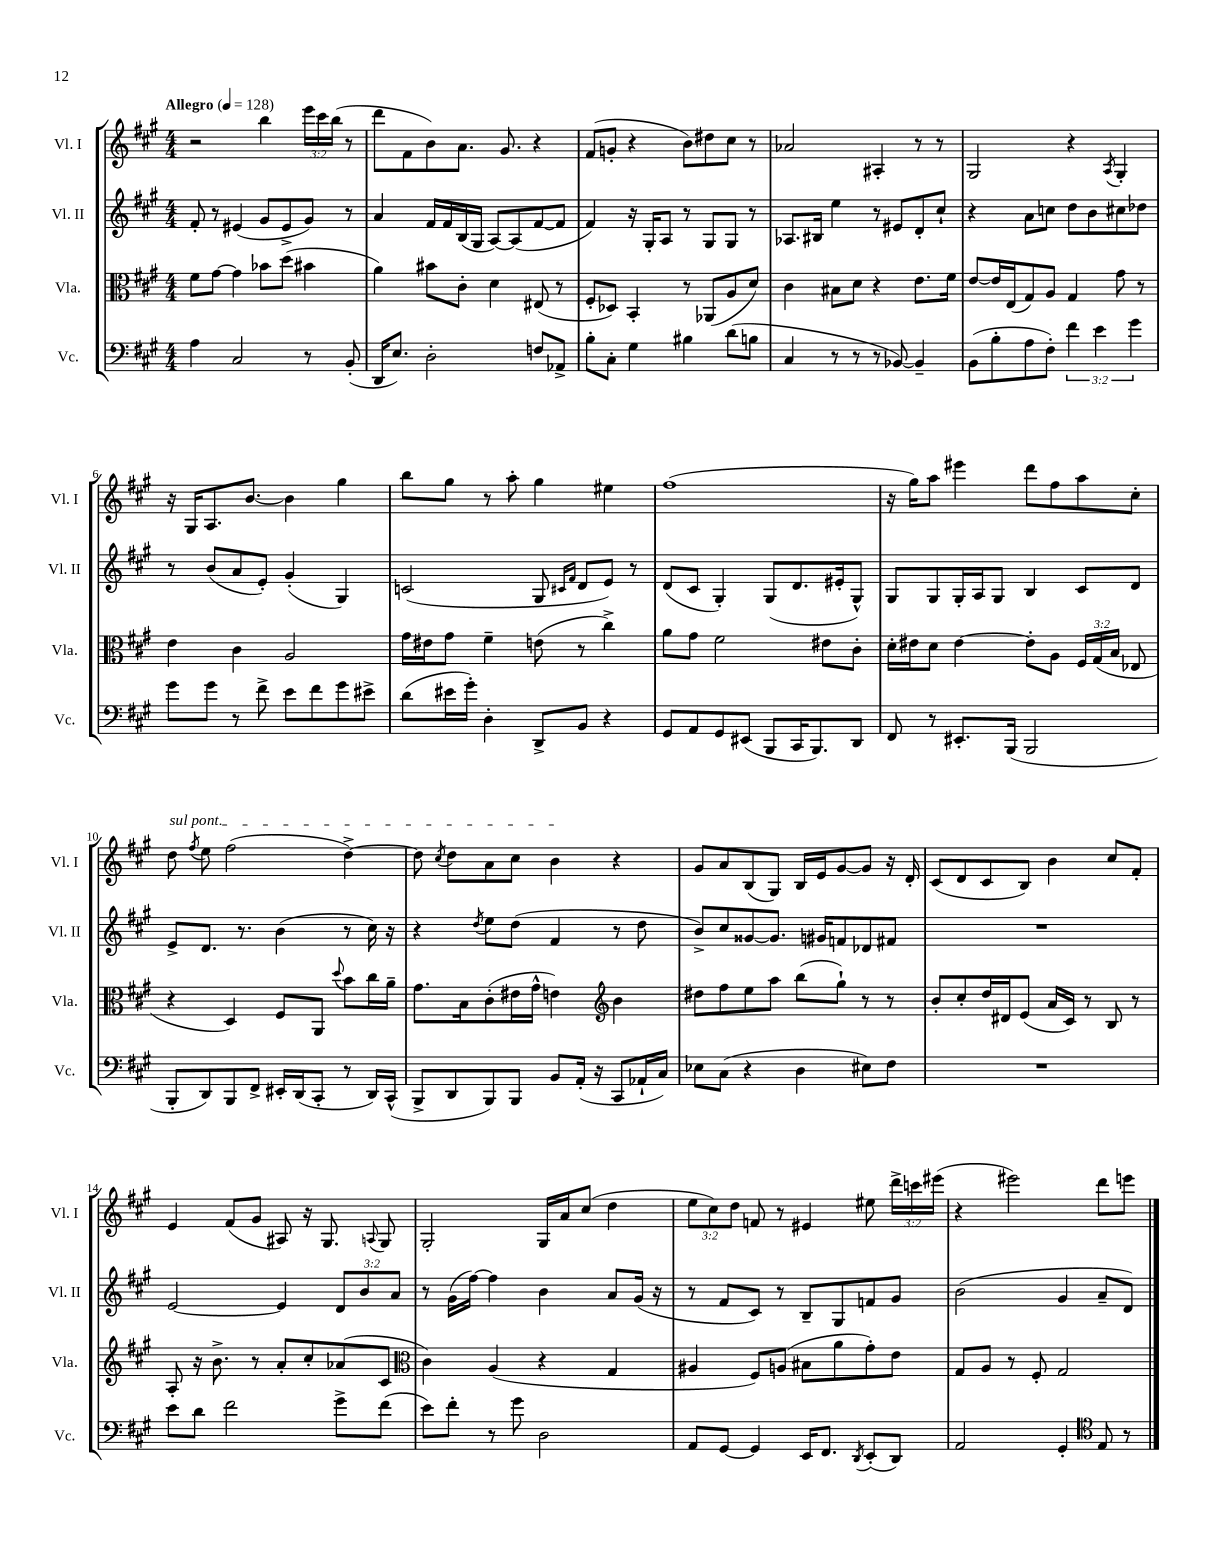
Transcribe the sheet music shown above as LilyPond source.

<<
\new StaffGroup <<
\new Staff = "s0" \with { instrumentName = "Vl. I" shortInstrumentName = "Vl. I" } {
    \clef treble \key a \major \numericTimeSignature \time 4/4 \override Staff.TupletNumber.text = #tuplet-number::calc-fraction-text \tempo "Allegro" 4 = 128
    \autoBeamOff r2 b''4 \tuplet 3/2 { e'''16[ cis'''16 b''16]( } r8 |
    d'''8[ fis'8 b'8) a'8.] gis'8. r4 |
    fis'8[( g'8]-. r4 b'8[) dis''8 cis''8] r8 |
    aes'2 ais4-. r8 r8 |
    gis2 r4 \acciaccatura { a8 } gis4-. |
    r16 gis16[ a8. b'8.]~ b'4 gis''4 |
    b''8[ gis''8] r8 a''8-. gis''4 eis''4 |
    fis''1( |
    r16 gis''16[) a''8] eis'''4 d'''8[ fis''8 a''8 cis''8]-. |
    \once \override TextSpanner.bound-details.left.text = \markup { \italic "sul pont." } d''8\startTextSpan \acciaccatura { fis''8 } e''8 fis''2( d''4~->) |
    d''8 \acciaccatura { cis''8 } d''8[ a'8 cis''8] b'4\stopTextSpan r4 |
    gis'8[ a'8 b8( gis8]) b16[ e'16 gis'8~ gis'8] r16 d'16-. |
    cis'8[( d'8 cis'8 b8]) b'4 cis''8[ fis'8]-. |
    e'4 fis'8[( gis'8] ais8) r16 gis8. \appoggiatura { a8 } gis8 |
    gis2-. gis16[ a'16 cis''8]( d''4 |
    \tuplet 3/2 { e''8[ cis''8) d''8] } f'8 r8 eis'4 eis''8 \tuplet 3/2 { d'''16[-> c'''16 eis'''16]( } |
    r4 eis'''2) d'''8[ e'''8] \bar "|." |
}
\new Staff = "s1" \with { instrumentName = "Vl. II" shortInstrumentName = "Vl. II" } {
    \clef treble \key a \major \numericTimeSignature \time 4/4 \override Staff.TupletNumber.text = #tuplet-number::calc-fraction-text
    \autoBeamOff fis'8-. r8 eis'4( gis'8[ eis'8-> gis'8]) r8 |
    a'4 fis'16[ fis'16 b16( gis16] a8[~) a8( fis'8~ fis'8] |
    fis'4) r16 gis16[-. a8] r8 gis8[ gis8] r8 |
    aes8.[ bis16] e''4 r8 eis'8[ d'8-. cis''8]-! |
    r4 a'8[ c''8] d''8[ b'8 cis''8 des''8] |
    r8 b'8[( a'8 e'8]-.) gis'4-.( gis4) |
    c'2( gis8 \grace { cis'16[ fis'16] } d'8[ e'8]) r8 |
    d'8[( cis'8] gis4-.) gis8[( d'8. eis'16-. gis8]-^) |
    gis8[ gis8 gis16-. a16 gis8] b4 cis'8[ d'8] |
    e'8[-> d'8.] r8. b'4( r8 cis''16) r16 |
    r4 \acciaccatura { d''8 } e''8[ d''8]( fis'4 r8 d''8 |
    b'8[->) cis''8 gisis'8~ gisis'8.] gis'16[ f'8 des'8 fis'8] |
    R1 |
    e'2~ e'4 \tuplet 3/2 { d'8[ b'8 a'8] } |
    r8 gis'16[( fis''16]~) fis''4 b'4 a'8[ gis'16]( r16 |
    r8 fis'8[ cis'8]) r8 b8[-- gis8 f'8 gis'8] |
    b'2( gis'4 a'8[-- d'8]) \bar "|." |
}
\new Staff = "s2" \with { instrumentName = "Vla." shortInstrumentName = "Vla." } {
    \clef alto \key a \major \numericTimeSignature \time 4/4 \override Staff.TupletNumber.text = #tuplet-number::calc-fraction-text
    \autoBeamOff fis'8[ gis'8]~ gis'4 bes'8[ d''8]( bis'4 |
    a'4) bis'8[ cis'8]-. d'4 eis8( r8 |
    fis8[-. des8]) b,4-. r8 aes,8[( a8 d'8]) |
    cis'4 bis8[ d'8] r4 e'8.[ fis'16] |
    e'8[~ e'16 e16( gis8) a8] gis4 gis'8 r8 |
    e'4 cis'4 a2 |
    gis'16[ eis'16 gis'8] fis'4-- e'8( r8 cis''4->) |
    a'8[ gis'8] fis'2 eis'8[ cis'8]-. |
    d'16[-. eis'16 d'8] eis'4~ eis'8[-. a8] \tuplet 3/2 { fis16[ gis16( b16] } ees8 |
    r4 d4) fis8[ a,8] \appoggiatura { d''8 } b'8[ cis''16 a'16]-- |
    gis'8.[ b16 cis'8-.( eis'16 gis'16]-^ e'4) \clef treble b'4 |
    dis''8[ fis''8 e''8 a''8] b''8[( gis''8]-!) r8 r8 |
    b'8[-. cis''8-. d''16 dis'16 e'8]( a'16[ cis'16]) r8 b8 r8 |
    a8-. r16 b'8.-> r8 a'8[-. cis''8-. aes'8( cis'8] |
    \clef alto cis'4) a4( r4 gis4 |
    ais4 fis8[) a8]( bis8[ a'8 gis'8-.) e'8] |
    gis8[ a8] r8 fis8-. gis2 \bar "|." |
}
\new Staff = "s3" \with { instrumentName = "Vc." shortInstrumentName = "Vc." } {
    \clef bass \key a \major \numericTimeSignature \time 4/4 \override Staff.TupletNumber.text = #tuplet-number::calc-fraction-text
    \autoBeamOff a4 cis2 r8 b,8-.( |
    d,16[ e8.]) d2-. f8[ aes,8]-> |
    b8[-. cis8]-. gis4 bis4 d'8[( b8] |
    cis4 r8 r8 r8 bes,8~) bes,4-- |
    b,8[( b8-. a8 fis8]-.) \tuplet 3/2 { fis'4 e'4 gis'4 } |
    gis'8[ gis'8] r8 fis'8-> e'8[ fis'8 gis'8 eis'8]-> |
    d'8[( eis'16 gis'16]-.) d4-. d,8[-> b,8] r4 |
    gis,8[ a,8 gis,8 eis,8]( b,,8[ cis,16 b,,8.) d,8] |
    fis,8 r8 eis,8.[-. b,,16]( b,,2 |
    b,,8[-. d,8) b,,8 fis,8]-> eis,16[-. d,16( cis,8]-. r8 d,16[) cis,16]-^( |
    b,,8[-> d,8 b,,8) b,,8] b,8[ a,16]-.( r16 cis,8[ aes,16-! cis16]) |
    ees8[ cis8]( r4 d4 eis8[) fis8] |
    R1 |
    e'8[ d'8] fis'2 gis'8[-> fis'8]( |
    e'8[) fis'8]-. r8 gis'8 d2 |
    a,8[ gis,8]~ gis,4 e,16[ fis,8.] \acciaccatura { d,8 } e,8[-.( d,8]) |
    a,2 gis,4-. \clef tenor e8 r8 \bar "|." |
}
>>
>>
